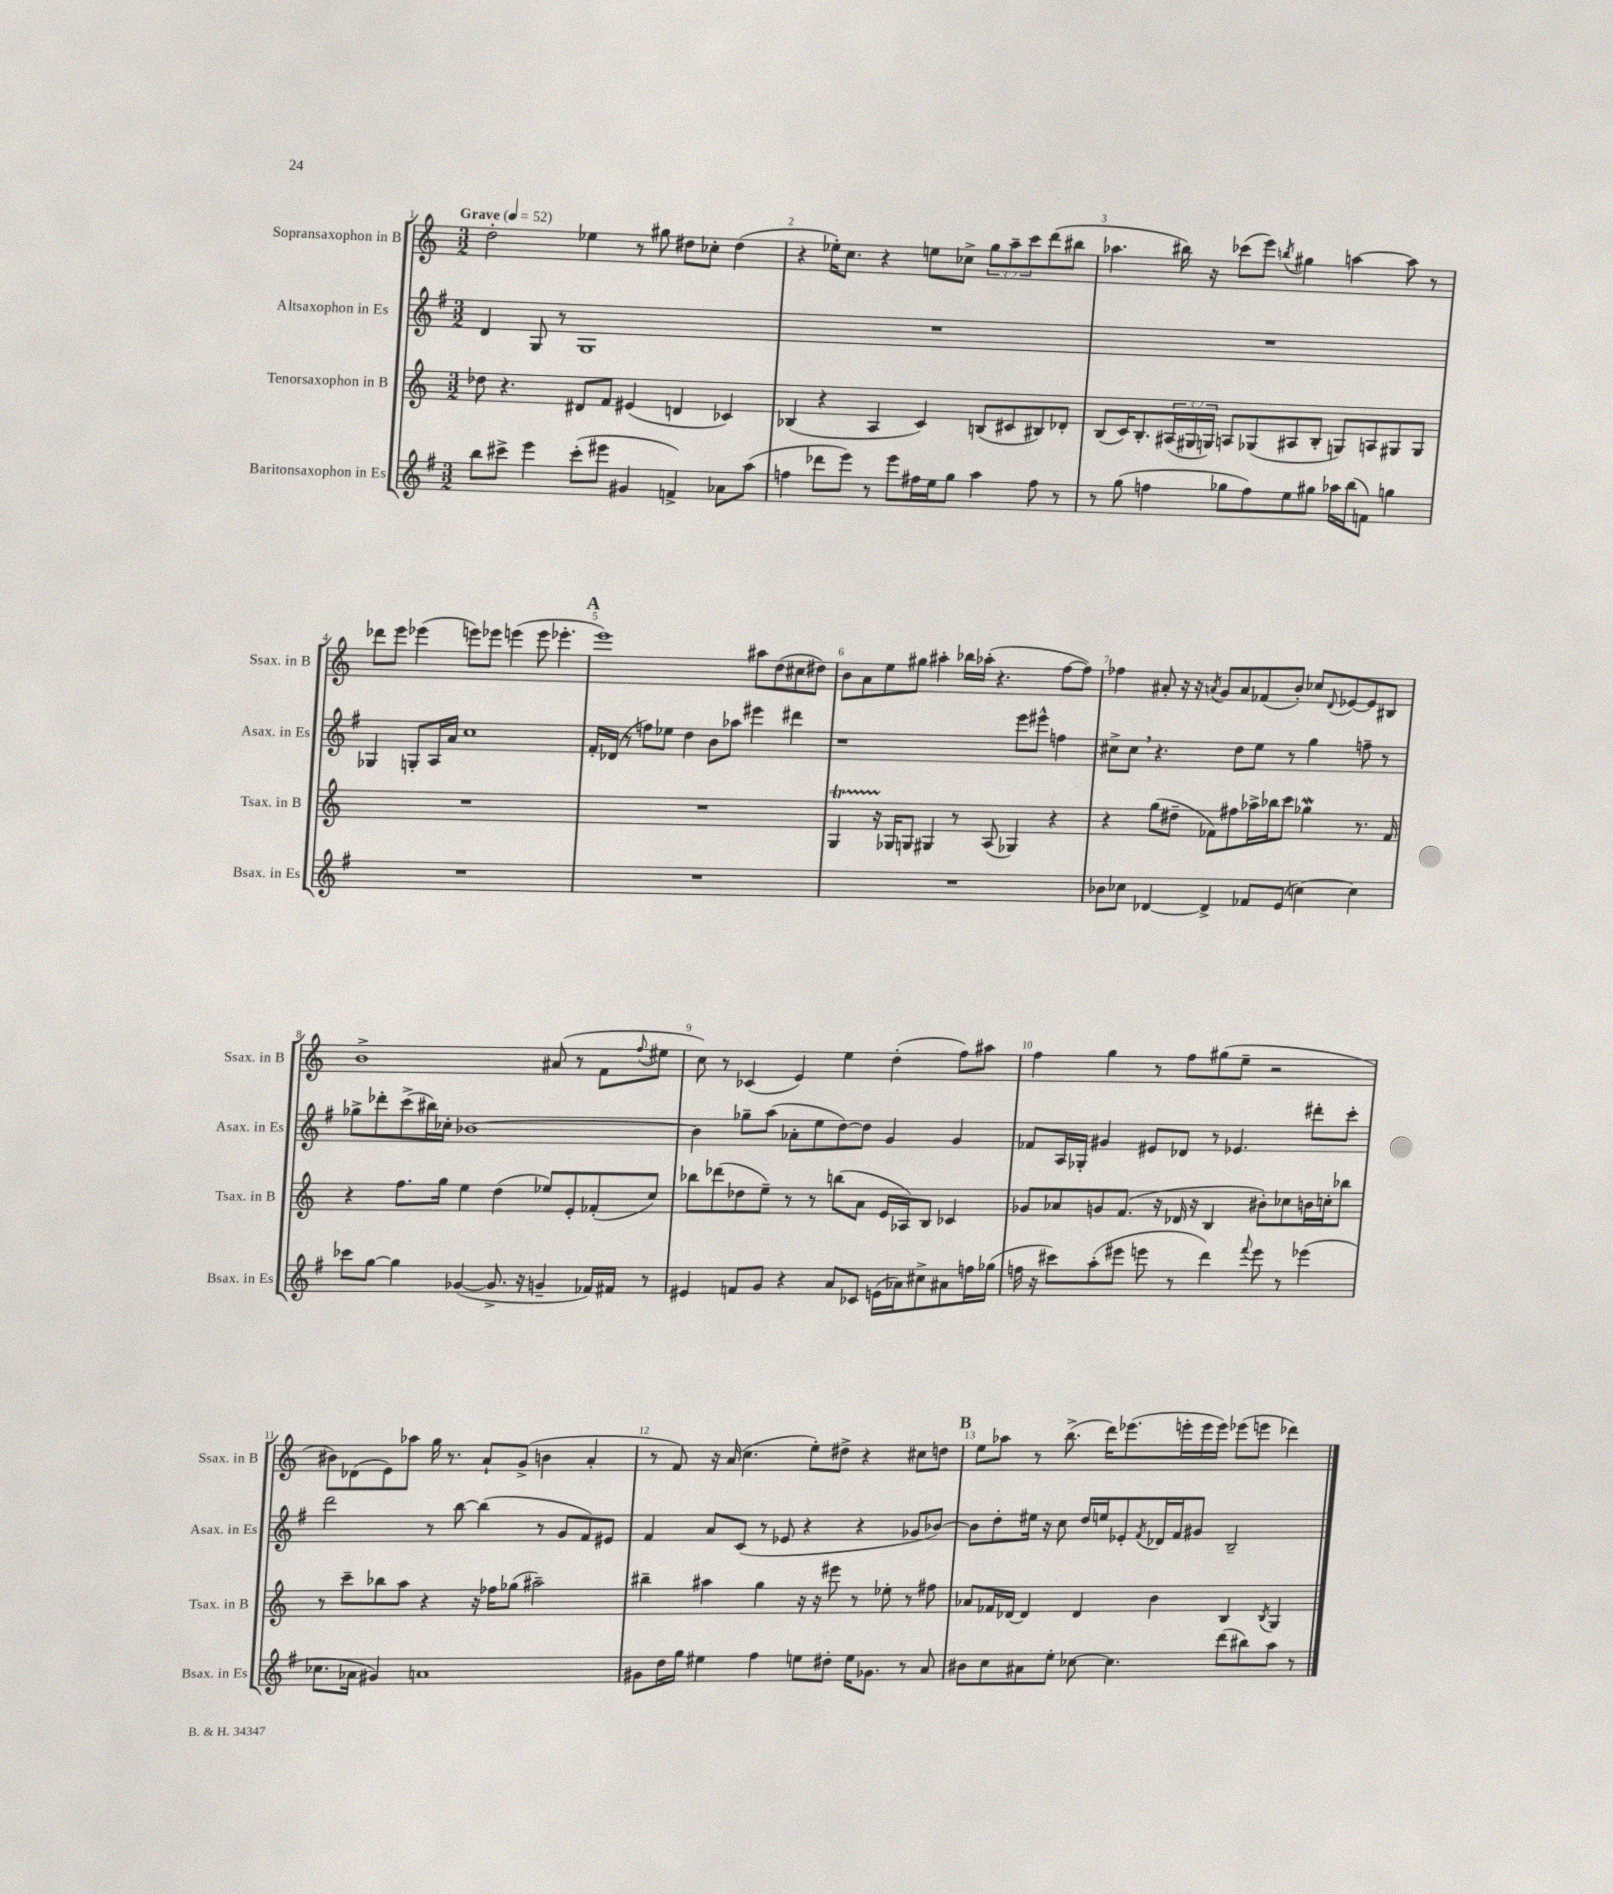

**kern	**kern	**kern	**kern
*staff4	*staff3	*staff2	*staff1
*clefG2	*clefG2	*clefG2	*clefG2
*k[f#]	*k[]	*k[f#]	*k[]
*M3/2	*M3/2	*M3/2	*M3/2
*MM52	*MM52	*MM52	*MM52
8bb	8dd-	4d	2dd'
8ccc#^	4.r	.	.
4eee	.	8G	.
.	.	8r	.
(8ccc#'	8d#	1G	4ee-
8eee#	8f	.	.
4g#	(4e#	.	8r
.	.	.	8gg#
4f^)	4d	.	8dd#
.	.	.	8cc-'
8a-	4c-)	.	(4dd#
(8aa	.	.	.
=	=	=	=
4ff	(4B-	1.r	4r
8ddd-	4r	.	16ee-')
.	.	.	8.cc
8eee)	.	.	.
8r	4A	.	4r
8eee	.	.	.
16ff#	4c)	.	8ee
16ee	.	.	.
8gg	.	.	8cc-^
4aa	(8B	.	12gg
.	.	.	12aa~
.	8c#	.	.
.	.	.	12ccc
8ff#	8B#)	.	(8ddd
8r	8d-'	.	8bb#
=	=	=	=
8r	(8B	1.r	4.aa-
(8gg	16c)	.	.
.	8.B'	.	.
4ff	.	.	.
.	(24A#	.	16bb#)
.	24G#	.	.
.	.	.	16r
.	24G)	.	.
8gg-	8A	.	(8ccc-
8ff)	(8G-	.	8eee)
.	.	.	8qbb
8ee	8A#	.	4gg#
8gg#	8B'	.	.
16aa-	8G)	.	[4aa
(16bb	.	.	.
8f)	8A	.	.
4gg	8G#	.	8aa]
.	8G#	.	8r
=	=	=	=
1.r	1.r	4G-	8ddd-
.	.	.	8eee
.	.	8G'	(4eee-
.	.	16A	.
.	.	16a	.
.	.	1cc	8eee)
.	.	.	8eee-
.	.	.	(4eee
.	.	.	8eee
.	.	.	4.eee-'
=	=	=	=
1.r	1.r	16f#'	1eee)
.	.	(16d-	.
.	.	8r	.
.	.	8ff)	.
.	.	8ee-	.
.	.	4dd	.
.	.	8b	.
.	.	8aa-	.
.	.	4eee#	8aa#
.	.	.	(8dd
.	.	4ddd#	8cc#
.	.	.	8dd#)
=	=	=	=
1.r	4G	1r	8b
.	.	.	8a
.	16r	.	8ee
.	16G-	.	.
.	8G	.	8gg#
.	4G#	.	4aa#'
.	8r	.	16bb-
.	.	.	(16aa-'
.	(8A	.	4.r
.	4G-)	8eee	.
.	.	8eee#^^	.
.	4r	4ff	[8ff
.	.	.	8ff])
=	=	=	=
8b-	4r	8cc#^	4ff-
8cc-	.	8cc#	.
[4d-	(8gg	4.r	8a#'
.	8dd#~	.	16r
.	.	.	16r
.	.	.	8qa
4d-^]	8f-)	.	8g
.	8ff#	8dd	8a
8f-	16aa-^	8ee	(8f-
.	16bb-	.	.
(8e	8ccc	8r	8b')
[4cc)	4gg-	4gg	8cc-
.	.	.	8qqd
.	.	.	[8e-
4cc]	8.r	8ff~	8e-]
.	.	8r	8B#
.	16f-	.	.
=	=	=	=
8ccc-	4r	8gg-^	1b^
[8gg	.	8ddd-'	.
4gg]	8.ff	(8ccc^	.
.	.	16bb#)	.
.	16gg	16cc-'	.
([4g-	4ee	[1b-	.
8.g-^]	(4dd	.	.
16r	.	.	.
4g~	8ee-)	.	(8a#
.	8e'	.	8r
16f-)	(8f-'	.	8f
16f#	.	.	.
.	.	.	8qqff
8r	8cc)	.	8ee#
=	=	=	=
4e#	8bb-	4b-]	8cc)
.	(8ddd-	.	8r
8f	8dd-	8gg-~	(4c-
8g	8ee~)	(8aa	.
4r	8r	8a-'	4e)
.	8r	8ee	.
8a	(8bb	[8dd)	4ee
8c-	8a	8dd]	.
(16e	16e	4g	(4dd'
16a-)	16A-)	.	.
8cc#^	8B	.	.
8a#	4c-	4g	8ff)
16ff	.	.	8aa#
(16gg-	.	.	.
=	=	=	=
16ff	8g-	8f-	4ff
16r	.	.	.
8ccc#)	8a-	16A	.
.	.	16G-'	.
(8aa'	8g	4g#	4gg
8eee#	(8.f	.	.
8eee	.	8e#	8r
.	16r	.	.
8r	16d-	8d-	8ff
.	16r	.	.
4ddd)	4B	8r	(8gg#
.	.	4.e-	8ee~
8qqfff#	.	.	.
8eee	8b#')	.	2r
8r	8cc-	.	.
(4eee-	16b	8ddd#'	.
.	16cc'	.	.
.	8bb-	8ccc'	.
=	=	=	=
8.cc-	8r	2ddd	8b#)
.	8ccc~	.	(8d-
16a-	.	.	.
4g#)	8bb-	.	8e)
.	8aa	.	8aa-
1a	4r	8r	16gg
.	.	.	8.r
.	.	[8bb	.
.	16r	(4bb]	8a`
.	16ff-	.	.
.	(8gg-	.	(8g^
.	2aa#~)	8r	4b
.	.	8g	.
.	.	8f#)	4a'
.	.	8e#	.
=	=	=	=
8g#	4bb#~	4f#	8r
16dd	.	.	8f)
16gg	.	.	.
4ee#	4aa#	8a	16r
.	.	.	(16a
.	.	(8c	4.cc
4ff#	4gg	8r	.
.	.	8e-	.
8ee	16r	4r	8ee')
.	16r	.	.
8dd#'	8eee#	.	8dd#^
16ee	8r	4r	4r
8.g-	.	.	.
.	8ee-'	.	.
8r	8r	8g-	8cc#
8a	8ff#	[8b-)	8dd
=	=	=	=
8b#	8a-	8b-]	8ee
8cc	16f-	8dd'	8aa-
.	[16d-	.	.
8a#	4d-]	16ee#	8r
.	.	16r	.
8ee'	.	8cc	(8.bb^
[8cc-	4d-	16dd	.
.	.	16ee	16ddd)
4.cc-]	.	8e-'	(8.eee-
.	.	8qf#	.
.	4b	16d-	.
.	.	16f#	16eee'
.	.	8g#	16eee
.	.	.	16eee)
(8ddd	4B	2B~	(8eee-
8bb#)	.	.	8eee
.	8qB	.	.
8aa	4G	.	4ddd-)
8r	.	.	.
==	==	==	==
*-	*-	*-	*-
